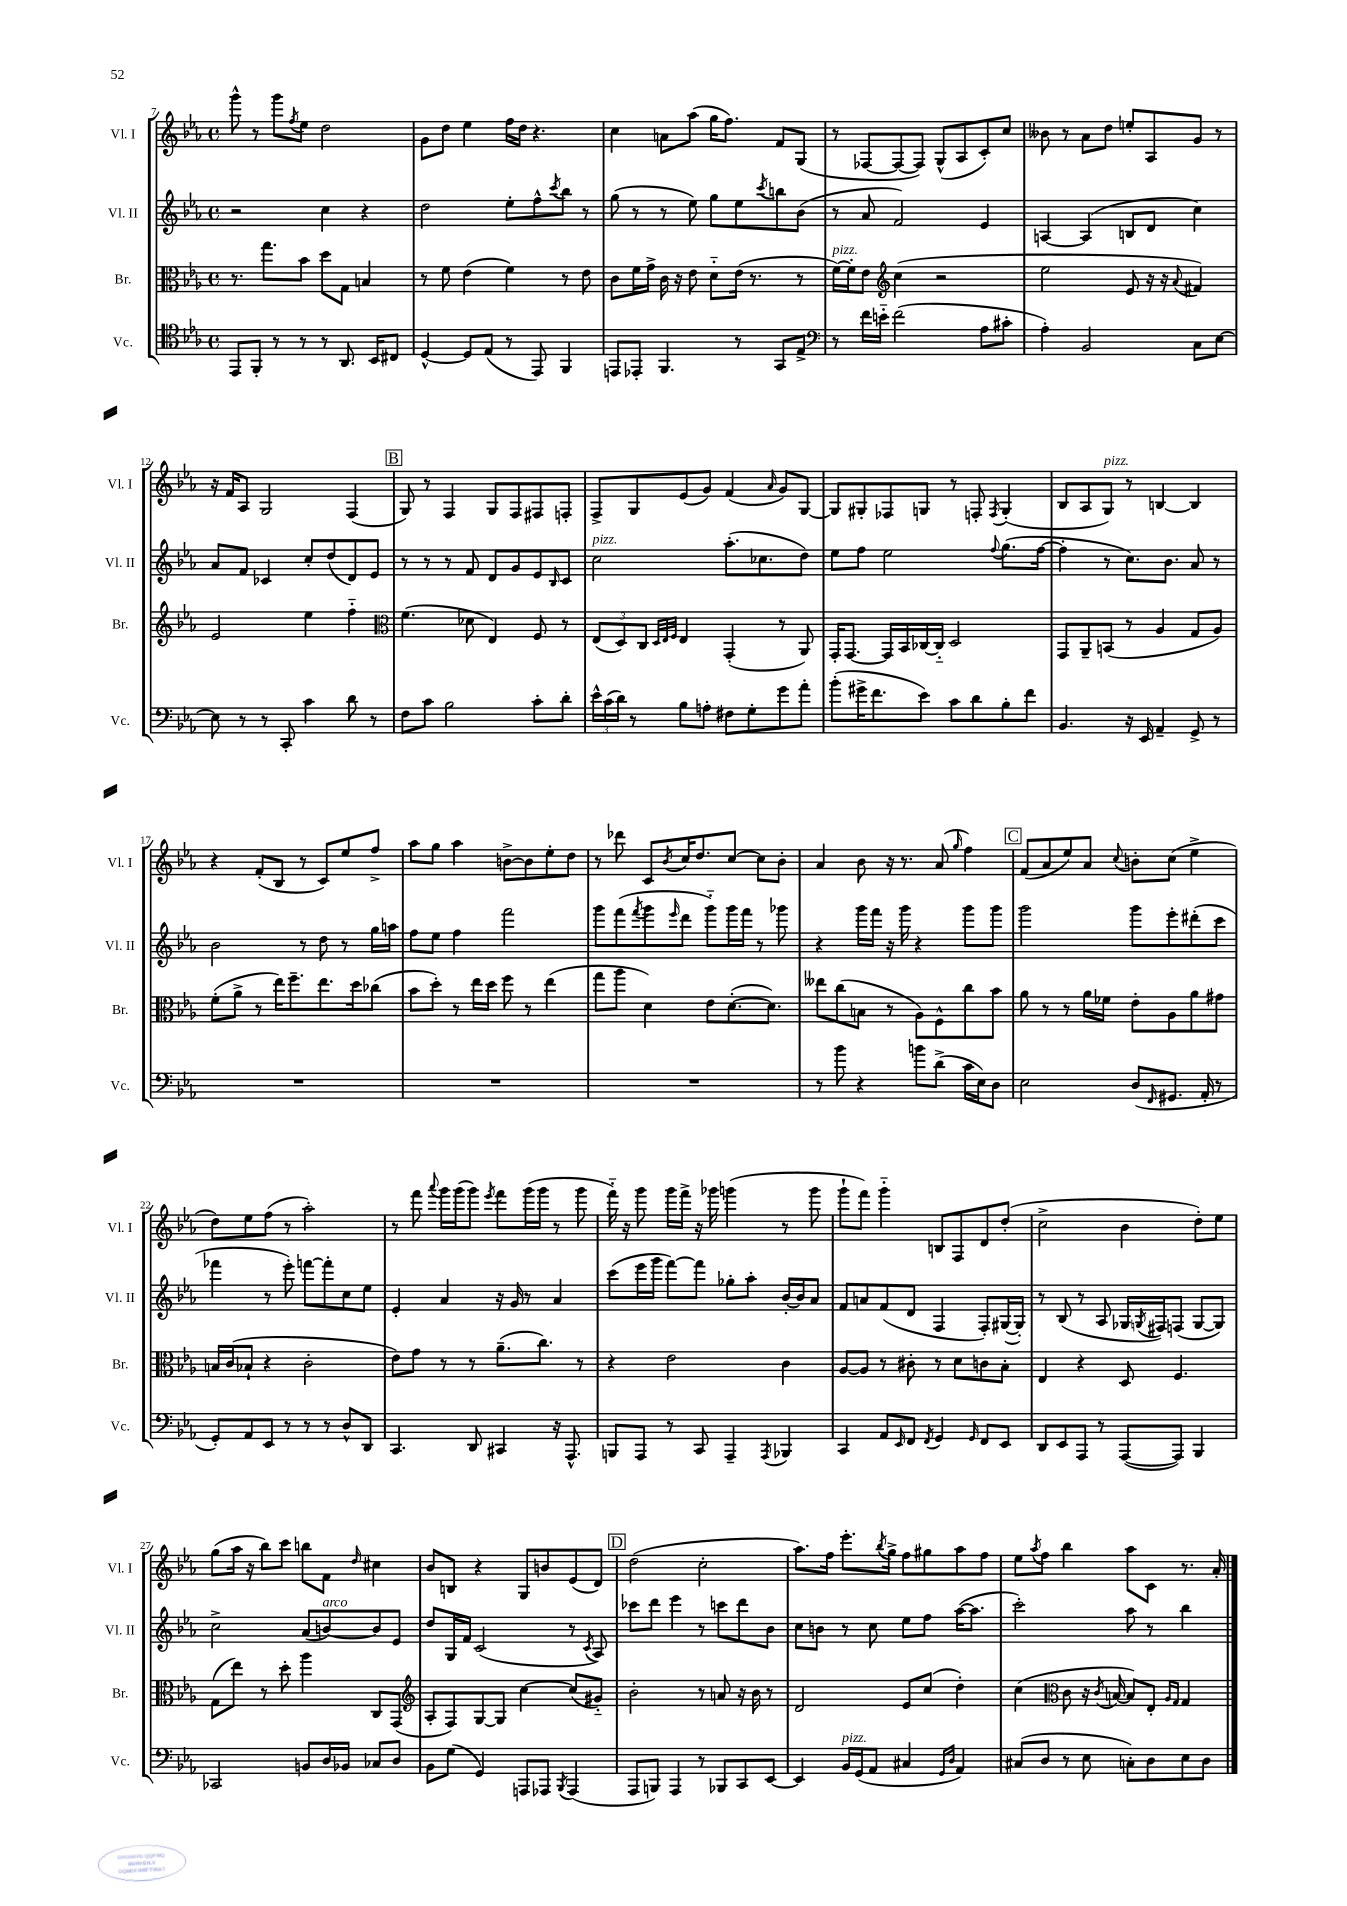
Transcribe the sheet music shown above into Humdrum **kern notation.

**kern	**kern	**kern	**kern
*part4	*part3	*part2	*part1
*staff4	*staff3	*staff2	*staff1
*I"Vc.	*I"Br.	*I"Vl. II	*I"Vl. I
*I'Vc.	*I'Br.	*I'Vl. II	*I'Vl. I
*clefC4	*clefC3	*clefG2	*clefG2
*k[b-e-a-]	*k[b-e-a-]	*k[b-e-a-]	*k[b-e-a-]
*M4/4	*M4/4	*M4/4	*M4/4
*met(c)	*met(c)	*met(c)	*met(c)
=7	=7	=7	=7
8EE-/L	8.r	2r	8ggg^^\
8FF'/J	.	.	8r
.	8.gg\L	.	.
8r	.	.	8ggg\L
.	.	.	8qff/
8r	8b-\J	.	8ee-\J
8r	8dd\L	4cc\	2dd\
8.AA-/	8G\J	.	.
.	4Bn/	4r	.
16BB-/KL	.	.	.
8C#X/J	.	.	.
=8	=8	=8	=8
[4D^^/	8r	2dd\	8g\L
.	8f\	.	8dd\J
8D/L]	(4e-\	.	4ee-\
(8E-/J	.	.	.
8r	4f\)	8ee-'\L	16ff\LL
.	.	.	16dd\JJ
8EE-/)	.	8ff^^\	4.r
.	.	8qccc/	.
4FF/	8r	8bb-\J	.
.	8e-\	8r	.
=9	=9	=9	=9
8EEn/L	8c\L	(8gg\	4cc\
8EE-X'/J	16f\L	8r	.
.	16g^\JJ	.	.
4.FF/	16c\	8r	8an\L
.	16r	.	.
.	8e-\	8ee-\)	(8aa-\J
.	8d\L	8gg\L	16gg\KL
.	.	.	8.ff\J)
8r	(16e-\Jk	8ee-\	.
.	8.r	.	.
.	.	8qccc/	.
8GG/L	.	8bbn\	8f/L
8E-^/J	8r	(8b-\J	(8G/J
=10	=10	=10	=10
*clefF4	*	*	*
!	!LO:TX:a:i:t=pizz.	!	!
8r	[16f\LL)	8r	8r
.	16f'\J]	.	.
16f\LL	8e-\J	8a-/	[8F-X/L
16en\JJ	.	.	.
*	*clefG2	*	*
(2f\	(4cc\	2f/)	8F-/_
.	.	.	8F-/J])
.	2r	.	(8G^^/L
.	.	.	8A-/
8A-\L	.	4e-/	8c'/)
8c#X'\J	.	.	8cc/J
=11	=11	=11	=11
4A-'\)	2ee-\	[4An/	8b--X\
.	.	.	8r
2BB-/	.	(4A/]	8a-\L
.	.	.	8dd\J
.	8e-/	8Bn/L	8een'/L
.	16r	8d/J	8A-/
.	16r	.	.
.	8qqa-/	.	.
8C\L	4f#X/)	4cc\)	8g/J
[8E-\J	.	.	8r
!!LO:LB:g=z
=12	=12	=12	=12
8E-\]	2e-/	8a-/L	16r
.	.	.	16f/KL
8r	.	8f/J	8A-/J
8r	.	4c-X/	2G/
8CC'/	.	.	.
4c\	4ee-\	8cc'/L	.
.	.	(8dd/	.
8d\	4ff\	8d/)	(4F/
8r	.	8e-/J	.
!!LO:REH:place=s1:t=B
=13	=13	=13	=13
*	*clefC3	*	*
8F\L	(4.f\	8r	8G/)
8c\J	.	8r	8r
2B-\	.	8r	4F/
.	8d-X\	8f/	.
.	4E-/)	8d/L	8G/L
.	.	8g/	8F/
8c'\L	8F/	8e-/	8F#X/
.	.	16qqB-/	.
8d'\J	8r	8c/J	8Fn'/J
=14	=14	=14	=14
!	!	!LO:TX:a:i:t=pizz.	!
24e-^^\LL	(12E-/L	2cc\	8F^/L
(24c\	.	.	.
24d\JJ)	12D/)	.	.
8r	.	.	8G/
.	12C/J	.	.
.	32qqD/LLL	.	.
.	32qqE-/	.	.
.	32qqF/JJJ	.	.
8B-\L	4E-/	.	(8e-/
8An'\J	.	.	8g/J)
8F#X\L	(4GG'/	(8.aa-'\L	(4f/
8G'\	.	.	.
.	.	8.cc-X\	.
.	.	.	16qqa-/
8g\	8r	.	8g/L)
8a-'\J	8AA-/)	8dd\J)	[8G/J
=15	=15	=15	=15
(8b-'\L	16GG'/KL	8ee-\L	8G/L]
.	[8.GG/J	.	.
16g#X^\K	.	8ff\J	8G#X'/
8.f\	.	.	.
.	16GG/LL]	2ee-\	8F-X/
.	16BB-/	.	.
8e-\J)	[16C-X/	.	8Gn/J
.	16C-/JJ]	.	.
8c\L	2D/	.	8r
8d\	.	.	8Fn'/
.	.	8qqff/	8qF/
8B-'\	.	(8.gg\L	(4G'/
8f\J	.	.	.
.	.	[16ff\Jk	.
=16	=16	=16	=16
4.BB-/	8GG/L	4ff'\]	8B-/L
.	8AA-~/	.	8A-/
!	!	!	!LO:TX:a:i:t=pizz.
.	(8BBn/J	8r	8G/J)
16r	8r	8.cc\L)	8r
16EE-/	.	.	.
4AA-~/	4A-/	.	[4Bn/
.	.	8.b-\J	.
8GG^/	8G/L	8a-/	4B/]
8r	8A-/J)	8r	.
!!LO:LB:g=z
=17	=17	=17	=17
1r	(8f'\L	2b-\	4r
.	8a-^\J	.	.
.	8r	.	(8f'/L
.	16ee-\KL)	.	8B-/J
.	8.ff~\	.	.
.	.	8r	8r
.	8.ee-\	8dd\	8c/L)
.	.	8r	8ee-/
.	16dd\k	.	.
.	(8cc-X\J	16gg\LL	8ff^/J
.	.	16aan\JJ	.
=18	=18	=18	=18
1r	8b-\L	8ff\L	8aa-\L
.	8dd'\J)	8ee-\J	8gg\J
.	8r	4ff\	4aa-\
.	16ee-\LL	.	.
.	16dd\JJ	.	.
.	8ff\	2fff\	[8bn^\L
.	8r	.	8b\]
.	(4ee-\	.	8ee-'\
.	.	.	8dd\J
=19	=19	=19	=19
1r	8gg\L	8ggg\L	8r
.	8aa-\J	(8fff\	8ddd-X\
.	.	8qfff/	.
.	4d\)	8ggg\	8c/L
.	.	16qqeee-/	8qb-/
.	.	8ddd\J	16cc/K
.	.	.	8.dd/
.	8e-\L	8ggg\L)	.
.	([8.d'\	16ggg\L	[8cc/J
.	.	16fff\JJ	.
.	.	8r	8cc\L]
.	8.d\J])	.	.
.	.	8ggg-X\	8b-'\J
=20	=20	=20	=20
8r	8ee--X\L	4r	4a-/
8b-\	(8cc\	.	.
4r	8Bn\J	16ggg\LL	8b-\
.	.	16fff\JJ	.
.	8r	16r	16r
.	.	16ggg\	8.r
8bn\L	8A-\L)	4r	.
(8d^\J	8F^^\	.	(8a-/
.	.	.	16qqgg/
16c\LL	8cc\	8ggg\L	4ff\)
16E-\J)	.	.	.
8D\J	8b-\J	8ggg\J	.
!!LO:REH:place=s1:t=C
=21	=21	=21	=21
2E-\	8a-\	2ggg\	(8f/L
.	8r	.	8a-/
.	8r	.	8ee-/)
.	16a-\LL	.	8a-/J
.	16f-X\JJ	.	.
.	.	.	8qqcc/
(8D/L	8e-'\L	8ggg\L	8bn'\L
16qqFF/	.	.	.
8.GG#X/J	8A-\	8eee-'\	(8cc\J
.	8a-\	(8ddd#X'\	4ee-^\
16AA-'/	.	.	.
8r	8g#X\J	8ccc\J	.
!!LO:LB:g=z
=22	=22	=22	=22
8GG'/L)	16Bn/LL	4fff-X\	8dd\L)
.	(16c/J	.	.
8AA-/	8B-X`/J	.	8ee-\
8EE-/J	4r	8r	(8ff\J
8r	.	8eee-'\)	8r
8r	2c'\	[8fffn\L	2aa-'\)
8r	.	8fff'\]	.
8D^^/L	.	8cc\	.
8DD/J	.	8ee-\J	.
=23	=23	=23	=23
4.CC/	8e-\L)	4e-'/	8r
.	8g\J	.	8fff\
.	.	.	8qqaaa-/
.	8r	4a-/	16ggg\LL
.	.	.	(16ggg\J
8DD/	8r	.	8ggg\J)
.	.	.	8qeee-/
4CC#X/	(8.a-~\L	16r	8fff\L
.	.	16g/	.
.	.	8r	(16ggg\L
.	8.cc\J)	.	16ggg\JJ
16r	.	4a-/	8r
8.AAA-^^/	.	.	.
.	8r	.	8ggg\
=24	=24	=24	=24
8BBBn/L	4r	(8ccc\L	16fff\)
.	.	.	16r
8AAA-/J	.	16eee-\L	8ggg\
.	.	16ggg\JJ	.
8r	2e-\	[8fff\L)	16ggg\LL
.	.	.	16fff^\JJ
8CC/	.	8fff\J]	16r
.	.	.	16ggg-X\
4AAA-~/	.	8gg-X'\L	(4gggn\
.	.	8aa-'\J	.
8qAAA-/	.	.	.
4BBB-X/	4c\	[16b-'/LL	8r
.	.	16b-/J]	.
.	.	8a-/J	8ggg\
=25	=25	=25	=25
4CC/	[8A-/L	8f/L	8ggg`\L
.	8A-/J]	8an/	8fff\J)
8AA-/L	8r	(8f/	4ggg\
16qqEE-/	.	.	.
8FF/J	8c#X'\	8d/J	.
8qFF/	.	.	.
4GG/	8r	4F/	8Bn/L
.	8d\L	.	8F/
16qqGG/	.	.	.
8FF/L	8cn\	8F'/L)	8d/
8EE-/J	8B-'\J	([16G#X/L	(8dd'/J
.	.	16G#'/JJ])	.
=26	=26	=26	=26
8DD/L	4E-/	8r	2cc^\
8EE-/	.	(8B-/	.
8AAA-/J	4r	8r	.
8r	.	8A-/	.
([8AAA-/L	8D/	16G-X/LL	4b-\
.	.	8qGn/	.
.	.	16F#X/J)	.
8AAA-/J])	4.F/	(8Fn/J	.
4BBB-/	.	[8G/L	8dd'\L)
.	.	8G/J])	8ee-\J
!!LO:LB:g=z
=27	=27	=27	=27
2CC-X/	(8G\L	2cc^\	(8gg\L
.	8ee-\J)	.	16aa-\Jk
.	.	.	16r
.	8r	.	8bb-\L)
.	8dd'\	.	8ccc\J
8BBn/L	4aa-\	(8a-/L	8bbn\L
!	!	!LO:TX:a:i:t=arco	!
16D/L	.	[8bn/)	8f\J
16BB-X/JJ	.	.	.
.	.	.	16qqdd/
8C-X/L	8C/L	8b/]	4cc#X\
8D/J	(8GG/J	8e-/J	.
=28	=28	=28	=28
*	*clefG2	*	*
8BB-\L	8A-'/L	8dd/L	8b-/L
(8G\J	8F/)	16G/L	8Bn/J
.	.	16f/JJ	.
4GG/)	[8G/	(2c/	4r
.	8G/J]	.	.
8AAAn/L	[4cc\	.	8G/L
8AAA-X/J	.	.	8bn/
8qBBB-/	.	.	.
(4AAA-/	(8cc/L]	8r	(8e-/
.	.	8qc/	.
.	8g#X/J)	8A-/)	8d/J)
!!LO:REH:place=s1:t=D
=29	=29	=29	=29
8AAA-/L	2b-'\	8ccc-X\L	(2dd\
8BBBn/J)	.	8ddd\J	.
4AAA-/	.	4eee-\	.
8r	8r	8r	2cc'\
8BBB-X/L	8an/	8cccn\L	.
8CC/	16r	8ddd\	.
.	16b-\	.	.
[8EE-/J	8r	8b-\J	.
=30	=30	=30	=30
4EE-/]	2d/	8cc\L	8.aa-\L)
.	.	8bn\J	.
.	.	.	16ff\Jk
!LO:TX:a:i:t=pizz.	!	!	!
16BB-/LL	.	8r	8.eee-'\L
(16GG/J	.	.	.
8AA-/J	.	8cc\	.
.	.	.	8qbb-/
.	.	.	16gg^\Jk
4C#X/	8e-/L	8ee-\L	8ff\L
.	(8cc/J	8ff\J	8gg#X\
16qqGG/LL	.	.	.
16qqD/JJ	.	.	.
4AA-/)	4dd'\)	([16aa-\KL	8aa-\
.	.	8.aa-\J]	.
.	.	.	8ff\J
=31	=31	=31	=31
(8C#X/L	(4cc\	2ccc'\)	8ee-\L
.	.	.	8qaa-/
8D/J	.	.	8ff\J
*	*clefC3	*	*
8r	8c\	.	4bb-\
8E-\	16r	.	.
.	8qc/	.	.
.	[16Bn/	.	.
8Cn'\L)	8B/L])	8aa-\	8aa-\L
8D\	8E-'/J	8r	8c\J
.	16qqA-/LL	.	.
.	16qqG/JJ	.	.
8E-\	4G/	4bb-\	8.r
8D\J	.	.	.
.	.	.	16a-'/
==	==	==	==
*-	*-	*-	*-
